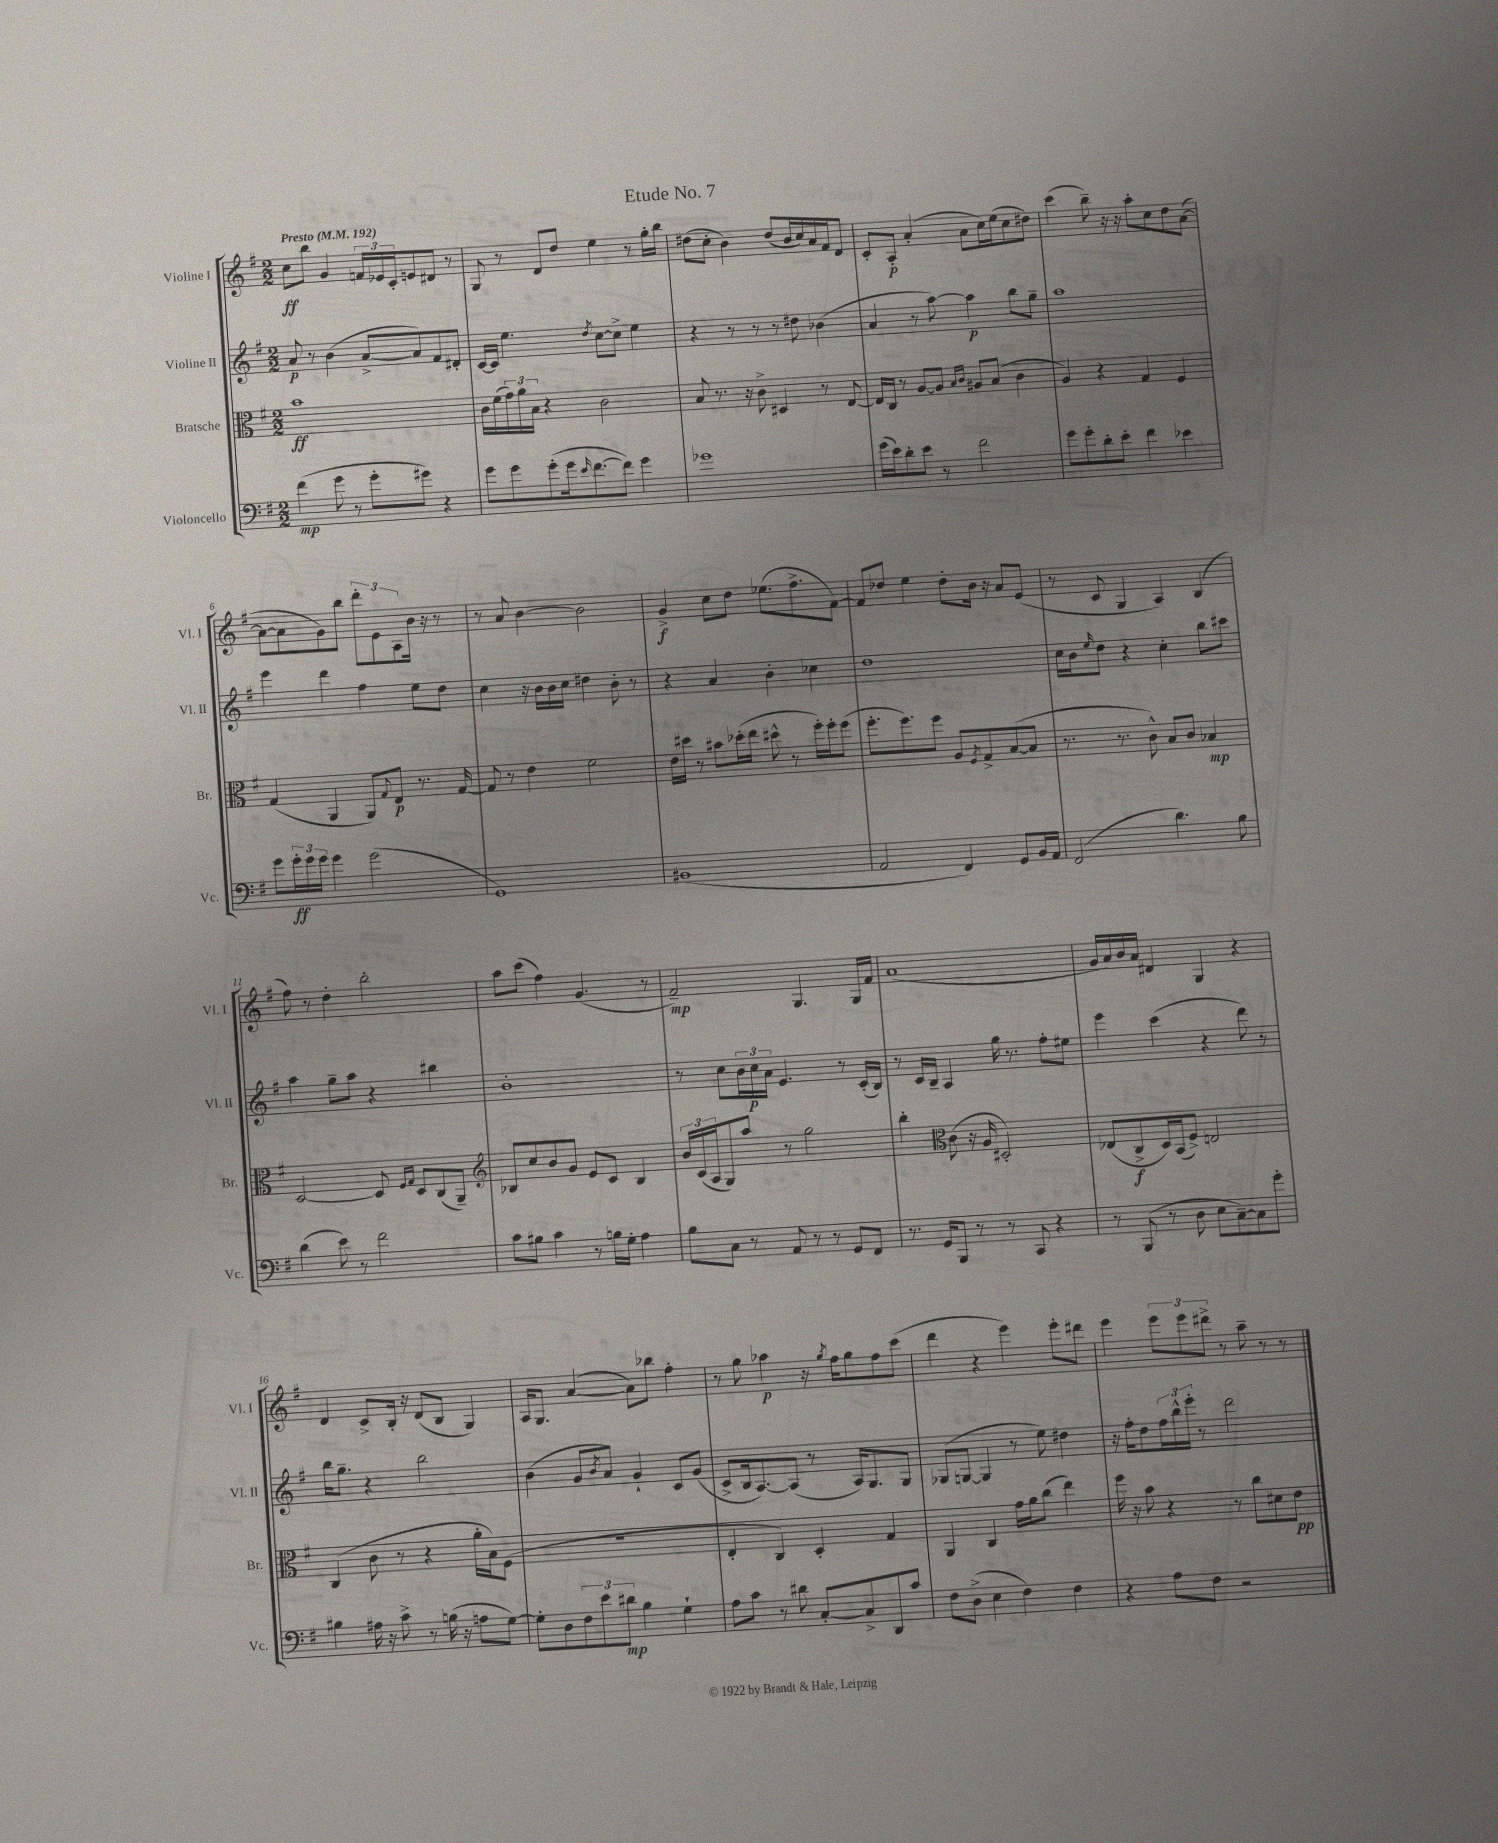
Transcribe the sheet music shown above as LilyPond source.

\header { title = "Etude No. 7" }
<<
\new StaffGroup <<
\new Staff = "s0" \with { instrumentName = "Violine I" shortInstrumentName = "Vl. I" } {
    \clef treble \key g \major \numericTimeSignature \time 2/2 \tempo "Presto" 4 = 192
    c''8\ff b''8 g'4 \tuplet 3/2 { f'16 ees'16 c'16-. } e'8 dis'8 r8 |
    g8 r8 d'8 d''8 e''4 r8 g''16-. b''16 |
    dis''8( c''8-. b'4) dis''8( b'16 c''16) a'16 fis'16 d'8 |
    c'8-. a8-.\p a'4-.( a'8 c''16) e''16( c''8 dis''8) |
    c'''4( b''8--) r16 r16 a''8-. c''8 d''8 a'8~( |
    a'8~ a'8 g'8) b''8 \tuplet 3/2 { d'''8-. e'8 a8 } b'16 r16 r8 |
    r8 a'8 b'4~ b'2 |
    g'4->\f c''8 d''8 ees''8.( fis''8.-> fis'8~) |
    fis'8 des''8 e''4 des''8-. b'16 r16 a'8 e'8( |
    r8 c'8 g4 a4) b4( |
    fis''8) r8 d''4-. b''2-. |
    a''8 c'''8( fis''4) g'4.( r8 |
    fis'2--\mp) g4. g16 fis'16 |
    a'1( |
    g'16 a'16) b'16 a'16 dis'4 g4 r4 |
    d'4 c'8-> b16-. r16 d'8( b8 g4) |
    a16 g8. a'4~( a'8) bes''8 fis''4-. |
    r8 g''8 aes''4\p r16 \acciaccatura { g''8 } fis''16 g''8 fis''8 c'''8( |
    d'''4 r4 e'''4) e'''8-. dis'''8 |
    e'''4 \tuplet 3/2 { e'''8 e'''8 dis'''8-> } r8 a''8-- r8 r8 \bar "|." |
}
\new Staff = "s1" \with { instrumentName = "Violine II" shortInstrumentName = "Vl. II" } {
    \clef treble \key g \major \numericTimeSignature \time 2/2
    a'8\p r8 b'4( a'8~-> a'8) fis'8 dis'8-. |
    c'16~ c'16 e''4. \acciaccatura { d''8 } c''8~ c''8-> e''4 |
    r4 r8 r8 r8 dis''8 bes'4( |
    a'4 r8 a''8~) a''4\p b''8 g''8-- |
    a''1 |
    e'''4 d'''4 fis''4 e''8 d''8 |
    c''4 r16 b'16 b'16 c''16 dis''4 b'8-. r8 |
    r4 a'4 b'4-. ces''4 |
    d''1 |
    c''16 b'16 \grace { e''16 } d''8 r4 c''4-. b''8 cis'''8 |
    a''4 g''8-- a''8 r4 bis''4 |
    b'1-. |
    r8 c''8 \tuplet 3/2 { b'16 c''16\p a'16 } e'4. r8 c'16-.( b16) |
    r8 c'16 b16-- a4 g''16 r8. fis''8-. eis''8 |
    e'''4 c'''4( r4 d'''8) r8 |
    b''16 g''8.-- r4 b''2 |
    b'4( g'8 \acciaccatura { b'8 } a'8) g'4-! c'8 g'8( |
    c'8-> b16 a8.~) a8( r8 a16) g8. g8 |
    ges8( g8~ g4 r8 e''8) dis''4 |
    r16 fis''16-. d''8 \tuplet 3/2 { fis''16 b''16-^ e'''16-. } r8 d'''2 \bar "|." |
}
\new Staff = "s2" \with { instrumentName = "Bratsche" shortInstrumentName = "Br." } {
    \clef alto \key g \major \numericTimeSignature \time 2/2
    b'1\ff |
    c'16 fis'16( \tuplet 3/2 { g'16) a'16 b16 } r4 c'2 |
    b8 r8. r16 c'8-> dis4 r8 e8~ |
    e16 c16 r8 a8~ a8 \grace { b16 c'16 } ais8 b8( c'4 |
    a4) r4 g4 fis4 |
    g4( a,4 a,8) \appoggiatura { g8 } e8\p r8. g16~ |
    g8 r8 e'4 fis'2 |
    e'16 dis''16 r8 bis'8 des''16-.( e''16 dis''8-^ r8 fis''16-.) fis''16-. fis''8( |
    fis''8.-. fis''8.) fis''8 a8 \acciaccatura { fis8 } g8-> b8~( b8 |
    r8. r8. c'8-^) b8 c'8 bes4\mp |
    d2~ d8 \grace { fis16 g16 } d8 c8( a,8--) |
    \clef treble bes8 c''8 b'8 g'8 e'8 c'8 bes4 |
    \tuplet 3/2 { b'16 c'16( a16 } g8) a''8 r8 g''2 |
    b''4-. \clef alto c'8( r16 a16 dis2-.) |
    ees8( c8->\f d16) b,16( fis8->) e2 |
    c4( c'8 r8 r4 a'16-. b16) fis8( |
    R1 |
    e4-. c4) d4-. g4 |
    a,4 c4 g'16 a'16 c''8( e''4) |
    fis''16 r16 b'8 r4 r8 c''8 dis'8 e'8\pp \bar "|." |
}
\new Staff = "s3" \with { instrumentName = "Violoncello" shortInstrumentName = "Vc." } {
    \clef bass \key g \major \numericTimeSignature \time 2/2
    fis'4\mp( g'8 r8 g'8-. gis'8) r4 |
    g'8 g'8 g'8-.( g'16 \grace { e'16 } fis'8.~ fis'8) g'4 |
    ges'1 |
    g'16( e'16) d'8-. e'8 r8 fis'2 |
    g'8 g'8-. d'8-. e'8-. fis'4 ees'4 |
    g'8 \tuplet 3/2 { g'16-.\ff g'16 g'16 } g'4 g'2( |
    g,1) |
    bis,1( |
    a,2 fis,4) g,8 b,16 a,16 |
    fis,2( d'4.) b8 |
    d'4( e'8) r8 fis'2 |
    c'8 bis8 c'4 r8 b16 g16-. a4 |
    b8 c8 r8 a,8 r8 r8 g,8 fis,8 |
    r8. g,16 b,,8 r8 r8 c,8 r4 |
    r8 b,,8( r8 d8 e8 c8~--) c8 g'8-. |
    bis4 ais16 r16 c'8-> r8 b16( r16 a8 g8~) |
    g8-. d8 \tuplet 3/2 { fis8 e'8 dis'8\mp } b4 g4-! |
    a8 c'8 r8 dis'8 c8~-. c8-> d,8 c'8 |
    fis8 d8->( e4 fis4) fis4 |
    r4 a8 fis8 r2 \bar "|." |
}
>>
>>
